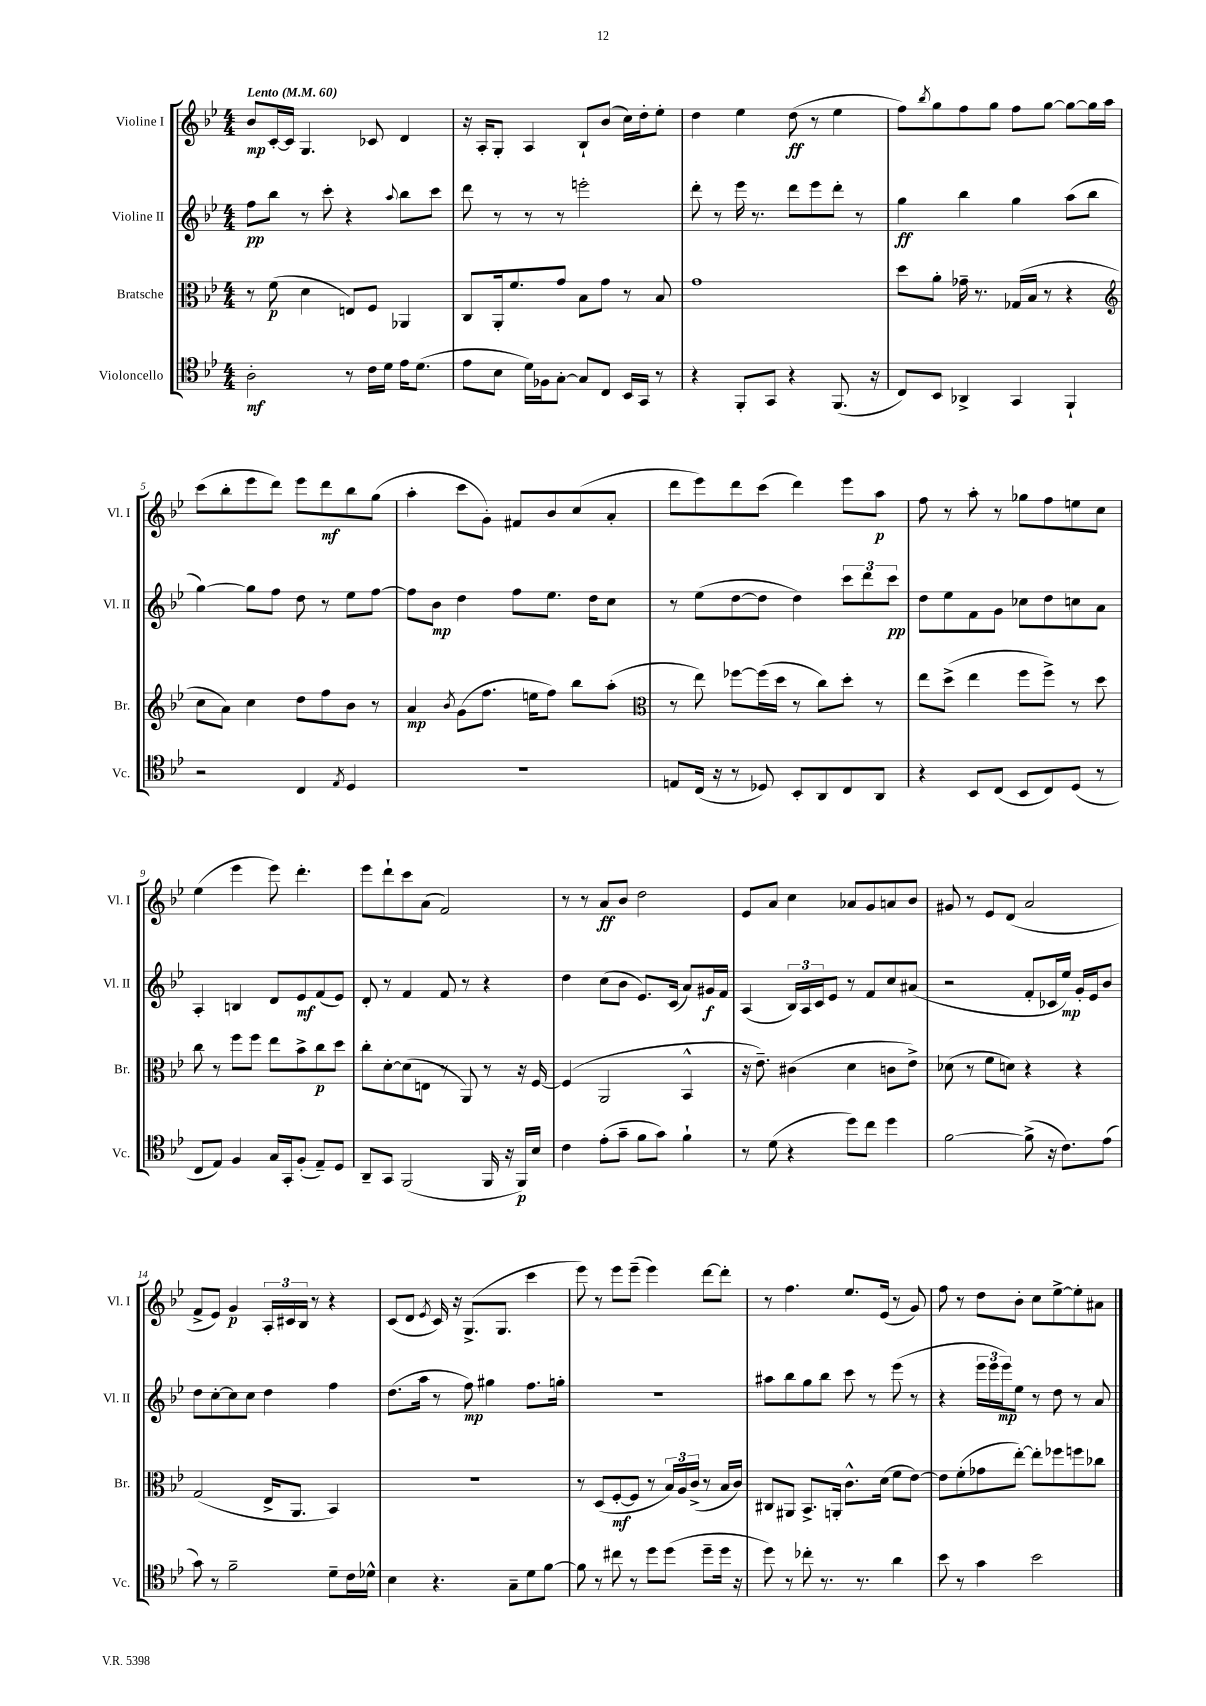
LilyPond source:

<<
\new StaffGroup <<
\new Staff = "s0" \with { instrumentName = "Violine I" shortInstrumentName = "Vl. I" } {
    \clef treble \key bes \major \numericTimeSignature \time 4/4 \tempo "Lento" 4 = 60
    bes'8\mp c'16~-. c'16 g4. ces'8 d'4 |
    r16 a16-. g8-. a4 bes8-! bes'8( c''16) d''16-. ees''8-. |
    d''4 ees''4 d''8\ff( r8 ees''4 |
    f''8) \acciaccatura { bes''8 } g''8 f''8 g''8 f''8 g''8~ g''8~ g''16 a''16 |
    c'''8( bes''8-. ees'''8 d'''8) ees'''8 d'''8\mf bes''8 g''8( |
    a''4-. c'''8 g'8-.) fis'8 bes'8 c''8( a'8-. |
    d'''8 ees'''8) d'''8 c'''8( d'''4) ees'''8 a''8\p |
    f''8 r8 a''8-. r8 ges''8 f''8 e''8 c''8 |
    ees''4( ees'''4 ees'''8) d'''4.-. |
    ees'''8 d'''8-! c'''8 a'8( f'2) |
    r8 r8 a'8\ff bes'8 d''2 |
    ees'8 a'8 c''4 aes'8 g'8 a'8 bes'8 |
    gis'8 r8 ees'8 d'8( a'2 |
    f'8-> ees'8) g'4\p \tuplet 3/2 { a16-. cis'16 bes16 } r8 r4 |
    c'8( d'8 \acciaccatura { ees'8 } c'16) r16 g8.->( g8. c'''4 |
    ees'''8) r8 ees'''8 ees'''8--( ees'''4) d'''8~ d'''8-. |
    r8 f''4. ees''8. ees'16( r8 g'8) |
    f''8 r8 d''8 bes'8-. c''8 ees''8~-> ees''8-. ais'8 \bar "|." |
}
\new Staff = "s1" \with { instrumentName = "Violine II" shortInstrumentName = "Vl. II" } {
    \clef treble \key bes \major \numericTimeSignature \time 4/4
    f''8\pp bes''8 r8 c'''8-. r4 \appoggiatura { a''8 } bes''8 c'''8 |
    d'''8 r8 r8 r8 e'''2-. |
    d'''8-. r8 ees'''16 r8. d'''8 ees'''8 d'''8-. r8 |
    g''4\ff bes''4 g''4 a''8( bes''8 |
    g''4~) g''8 f''8 d''8 r8 ees''8 f''8~ |
    f''8 bes'8\mp d''4 f''8 ees''8. d''16 c''8 |
    r8 ees''8( d''8~ d''8 d''4) \tuplet 3/2 { c'''8 d'''8 c'''8\pp } |
    d''8 ees''8 f'8 g'8 ces''8 d''8 c''8 a'8 |
    a4-. b4 d'8 ees'8\mf f'8( ees'8) |
    d'8-. r8 f'4 f'8 r8 r4 |
    d''4 c''8( bes'8 ees'8.) c'16( a'8) gis'16\f f'16 |
    a4( \tuplet 3/2 { bes16) a16 c'16 } ees'8 r8 f'8 c''8 ais'8( |
    r2 f'8-. ces'16 ees''16\mp) g'16-. ees'16 bes'8 |
    d''8 c''8~-. c''8 c''8 d''4 f''4 |
    d''8.( a''16 r8 f''8\mp) gis''4 f''8. g''16-. |
    R1 |
    ais''8 bes''8 g''8 bes''8 c'''8 r8 ees'''8( r8 |
    r4 \tuplet 3/2 { ees'''16 ees'''16 ees'''16\mp) } ees''8 r8 d''8 r8 a'8 \bar "|." |
}
\new Staff = "s2" \with { instrumentName = "Bratsche" shortInstrumentName = "Br." } {
    \clef alto \key bes \major \numericTimeSignature \time 4/4
    r8 f'8\p( d'4 e8) f8 aes,4 |
    c8 a,16-. f'8. g'8 bes8 g'8 r8 bes8 |
    g'1 |
    d''8 a'8-. ges'16-- r8. ges16( bes16 r8 r4 |
    \clef treble c''8 a'8) c''4 d''8 f''8 bes'8 r8 |
    a'4\mp \acciaccatura { bes'8 } g'8( f''8. e''16 f''8) bes''8 a''8-.( |
    \clef alto r8 ees''8) fes''8~ fes''16( d''16 r8 c''8) d''8-. r8 |
    ees''8 d''8->( ees''4 f''8 f''8->) r8 d''8 |
    c''8 r8 f''8 f''8 ees''8 bes'8-> c''8\p d''8 |
    c''8-. d'8~-. d'8( e8 r8 a,8) r8 r16 f16~ |
    f4( a,2 bes,4-^ |
    r16 ees'8.--) cis'4( d'4 c'8 ees'8->) |
    des'8( r8 f'8 d'8) r4 r4 |
    g2( ees16-> a,8. bes,4) |
    r1 |
    r8 d8( f8~-.\mf f8 r8 \tuplet 3/2 { bes16) a16 c'16->( } r8 bes16 c'16) |
    cis8 ais,8 bes,8.-> a,16-. c'8.-^ d'16( f'8 ees'8~) |
    ees'8 f'8-.( ges'8 ees''8~-.) ees''8-. fes''8 f''8 ces''8 \bar "|." |
}
\new Staff = "s3" \with { instrumentName = "Violoncello" shortInstrumentName = "Vc." } {
    \clef tenor \key bes \major \numericTimeSignature \time 4/4
    a2-.\mf r8 c'16 d'16 ees'16 d'8.( |
    ees'8 bes8 d'16) fes16 g8~-. g8 c8 bes,16 g,16 r8 |
    r4 f,8-. g,8 r4 f,8.( r16 |
    c8) bes,8 aes,4-> g,4 f,4-! |
    r2 c4 \acciaccatura { ees8 } d4 |
    R1 |
    e8 c16( r16 r8 des8) bes,8-. a,8 c8 a,8 |
    r4 bes,8 c8( bes,8 c8) d8( r8 |
    c8 ees8) f4 g16 g,16-. f8-.( ees8--) d8 |
    a,8-- g,8 f,2( f,16 r16 f,16\p) bes16 |
    c'4 ees'8-.( g'8-- f'8 g'8) f'4-! |
    r8 d'8( r4 d''8) c''8 d''4 |
    f'2~ f'8->( r16 c'8.) ees'8( |
    g'8) r8 f'2-- d'8-- c'16 des'16-^ |
    bes4 r4. g8-- d'8 f'8~ |
    f'8 r8 cis''8 r8 d''8 d''8( d''8-- d''16 r16 |
    d''8) r8 ces''8-. r8. r8. a'4 |
    bes'8 r8 g'4 bes'2 \bar "|." |
}
>>
>>
